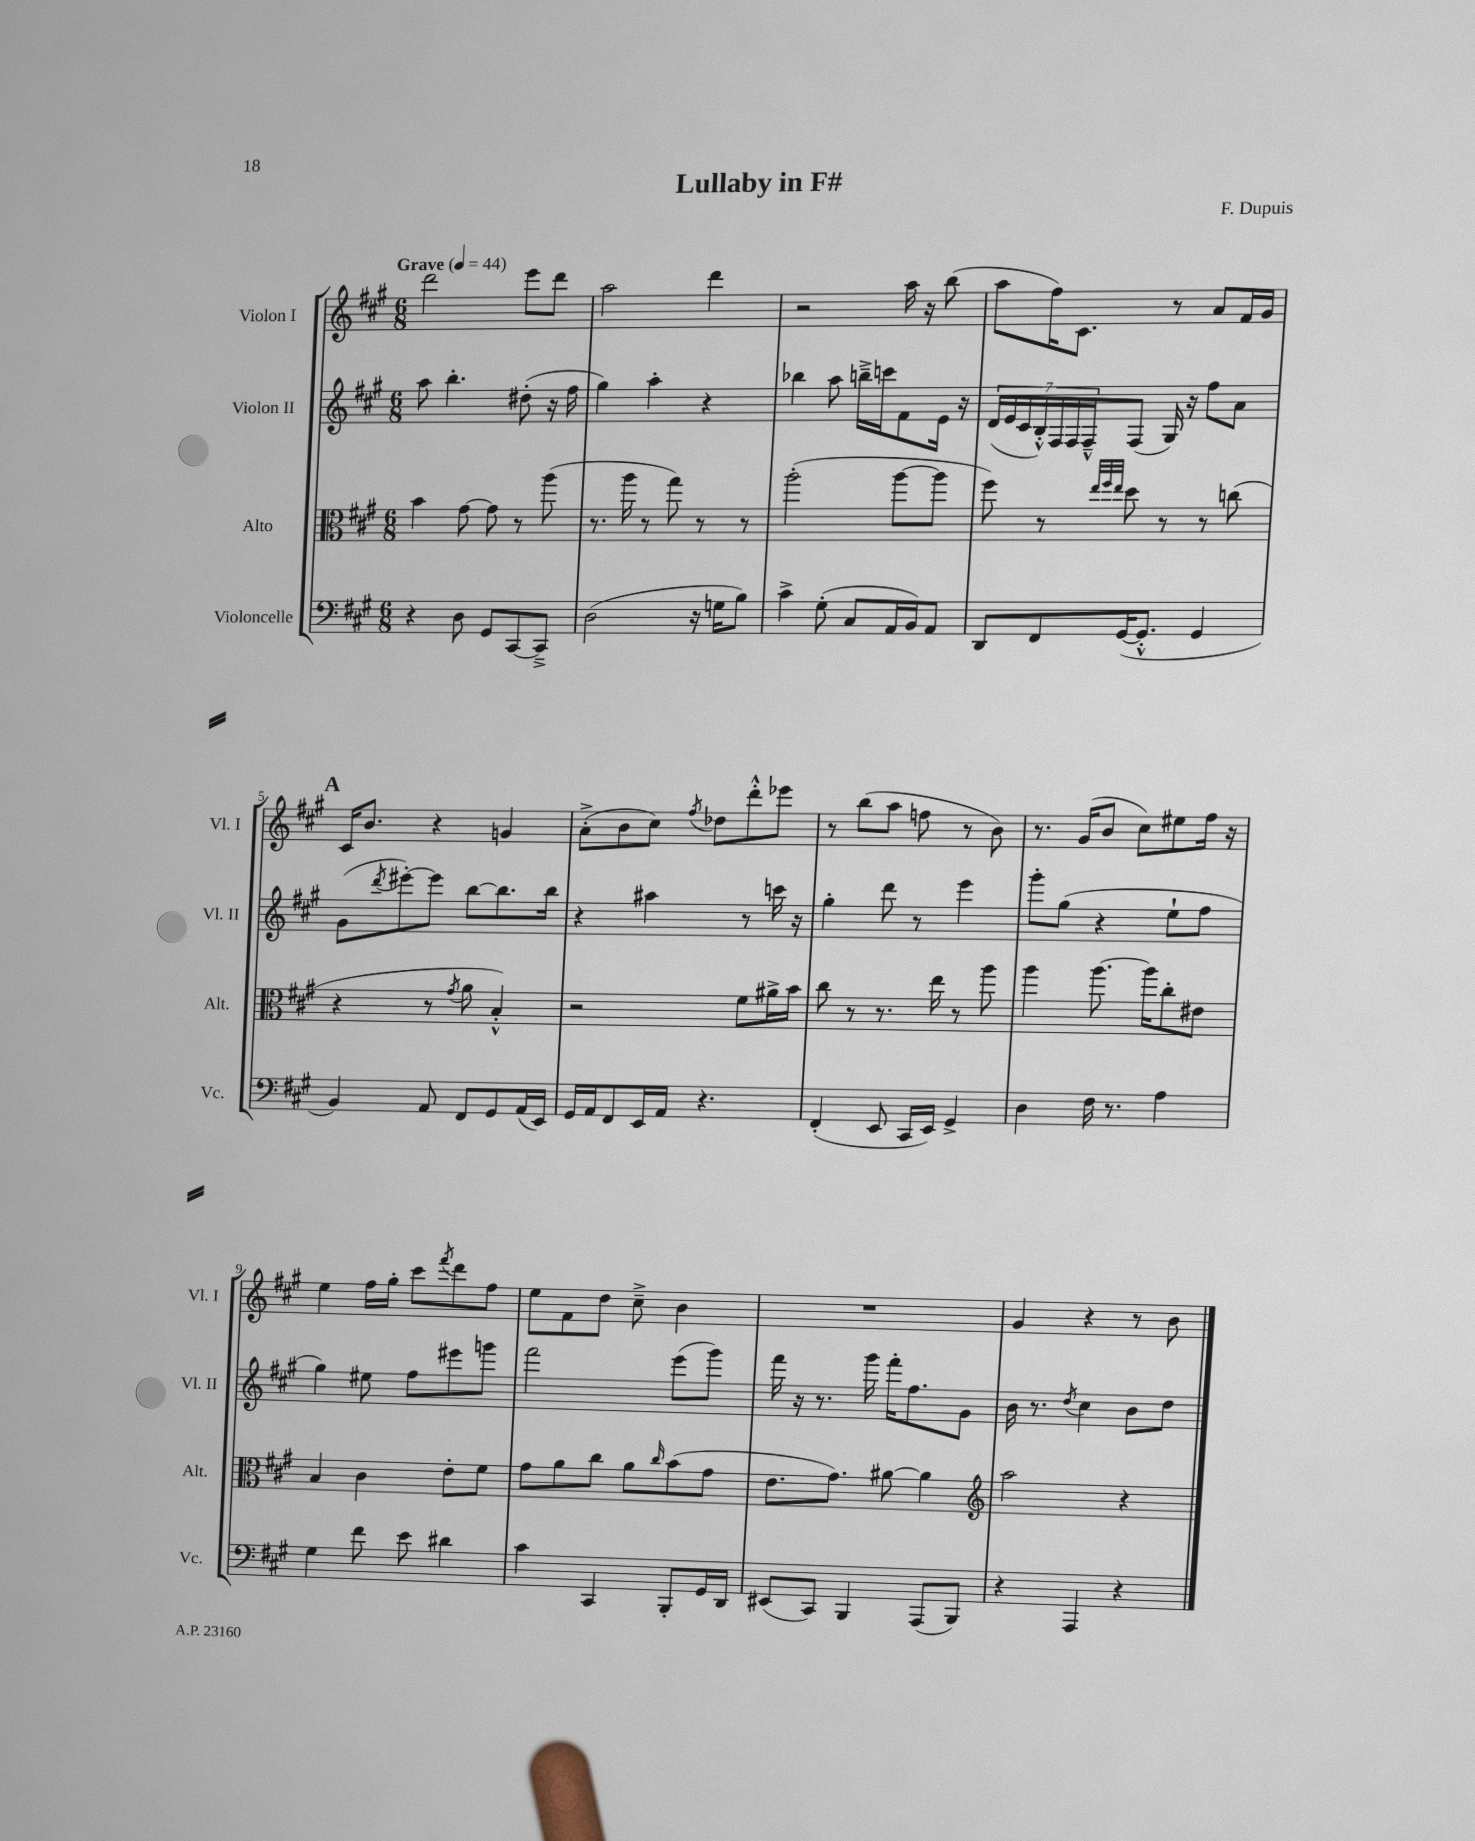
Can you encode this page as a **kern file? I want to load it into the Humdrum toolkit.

**kern	**kern	**kern	**kern
*staff4	*staff3	*staff2	*staff1
*clefF4	*clefC3	*clefG2	*clefG2
*k[f#c#g#]	*k[f#c#g#]	*k[f#c#g#]	*k[f#c#g#]
*M6/8	*M6/8	*M6/8	*M6/8
*MM44	*MM44	*MM44	*MM44
4r	4b\	8aa\	2ddd\
.	.	4.bb'\	.
8D\	[8g#\	.	.
8GG#/L	8g#\]	.	.
[8CC#/	8r	(8dd#'\	8eee\L
8CC#~^/]J	(8aa\	16r	8ddd\J
.	.	16ff#\	.
=	=	=	=
(2D\	8.r	4gg#\)	2aa\
.	16aa\	.	.
.	8r	4aa'\	.
.	8gg#\)	.	.
16r	8r	4r	4ddd\
16G\LK	.	.	.
8B\J)	8r	.	.
=	=	=	=
4c#^\	(2aa'\	4bb-\	2r
(8G#'\	.	8aa\	.
8C#/L	.	16bb~^\LL	.
.	.	16ccc\J	.
16AA/L	[8aa\L	8f#\	16aa\
16BB/J)	.	.	16r
8AA/J	8aa\]J	16e\Jk	(8bb\
.	.	16r	.
=	=	=	=
8DD/L	8ff#\)	(28d/LL	8aa\L
.	.	28e/	.
.	.	28c#/	.
.	.	28B'^^/)	.
8FF#/	8r	.	16ff#\K)
.	.	28F#/	.
.	.	28F#/	.
.	.	.	8.c#\J
.	.	28F#~^^/J	.
.	32qqee/LLL	.	.
.	32qqff#/	.	.
.	32qqee/JJJ	.	.
([16GG#/K	8dd\	(8F#/J	.
8.GG#'^^/]J	.	.	.
.	8r	16G#/)	8r
.	.	16r	.
4GG#/	8r	8ff#\L	8a/L
.	(8cc\	8a\J	16f#/L
.	.	.	16g#/JJ
=	=	=	=
4BB/)	4r	(8g#\L	16c#/LK
.	.	.	8.b/J
.	.	8qddd/	.
.	.	[8eee#'\)	.
8AA/	8r	8eee#\]J	4r
.	8qg#/	.	.
8FF#/L	8a\	[8bb\L	.
8GG#/	4B'^^/)	8.bb\]	4g/
(16AA/L	.	.	.
16EE/JJ)	.	16bb\Jk	.
=	=	=	=
16GG#/LL	2r	4r	(8a'^\L
16AA/J	.	.	.
8FF#/	.	.	8b\
16EE/L	.	4aa#\	8cc#\J)
16AA/JJ	.	.	.
.	.	.	8qff#/
4.r	.	.	8dd-\L
.	8f#\L	8r	8ddd'^^\
.	16a#^\L	16ccc\	8eee-\J
.	16b\JJ	16r	.
=	=	=	=
(4FF#'/	8cc#\	4gg#'\	8r
.	8r	.	(8bb\L
8EE/	8.r	8ddd\	8aa\J
16CC#/LL	.	8r	8ff\
16EE/JJ)	16ee\	.	.
4GG#^/	8r	4eee\	8r
.	8aa\	.	8b\)
=	=	=	=
4D\	4aa\	8ggg#'\L	8.r
.	.	(8gg#\J	.
.	.	.	(16g#/LK
16F#\	[8.aa\	4r	8b/J
8.r	.	.	.
.	.	.	8cc#\L)
.	16aa\]LK	.	.
4A\	8cc#'\	8ee`\L	8ee#\
.	8e#\J	8ff#\J	16ff#\Jk
.	.	.	16r
=	=	=	=
4G#\	4B/	4gg#\)	4ee\
8f#\	4c#\	8ee#\	16ff#\LL
.	.	.	16gg#'\JJ
8e\	.	8ff#\L	8ccc#\L
.	.	.	8qfff#/
4d#\	8e'\L	8eee#\	8ddd\
.	8f#\J	8ggg\J	8ff#\J
=	=	=	=
4c#\	8g#\L	2fff#\	8ee\L
.	8a\	.	8f#\
4CC#/	8cc#\J	.	8dd\J
.	8a\L	.	8cc#~^\
.	16qqcc#/	.	.
8BBB'/L	(8b\	(8eee\L	4b\
16GG#/L	8g#\J	8ggg#\J)	.
16DD/JJ	.	.	.
=	=	=	=
(8EE#/L	8.e\L	16fff#\	2.r
.	.	16r	.
8CC#/J)	.	8.r	.
.	8.g#\J)	.	.
4BBB/	.	.	.
.	.	16ggg#\	.
.	[8a#\	16fff#'\LK	.
.	.	8.ff#\	.
(8AAA/L	4a#\]	.	.
8BBB/J)	.	8g#\J	.
=	=	=	=
*	*clefG2	*	*
4r	2aa\	16b\	4g#/
.	.	8.r	.
.	.	8qdd/	.
4AAA/	.	4cc#\	4r
4r	4r	8b\L	8r
.	.	8dd\J	8b\
==	==	==	==
*-	*-	*-	*-
